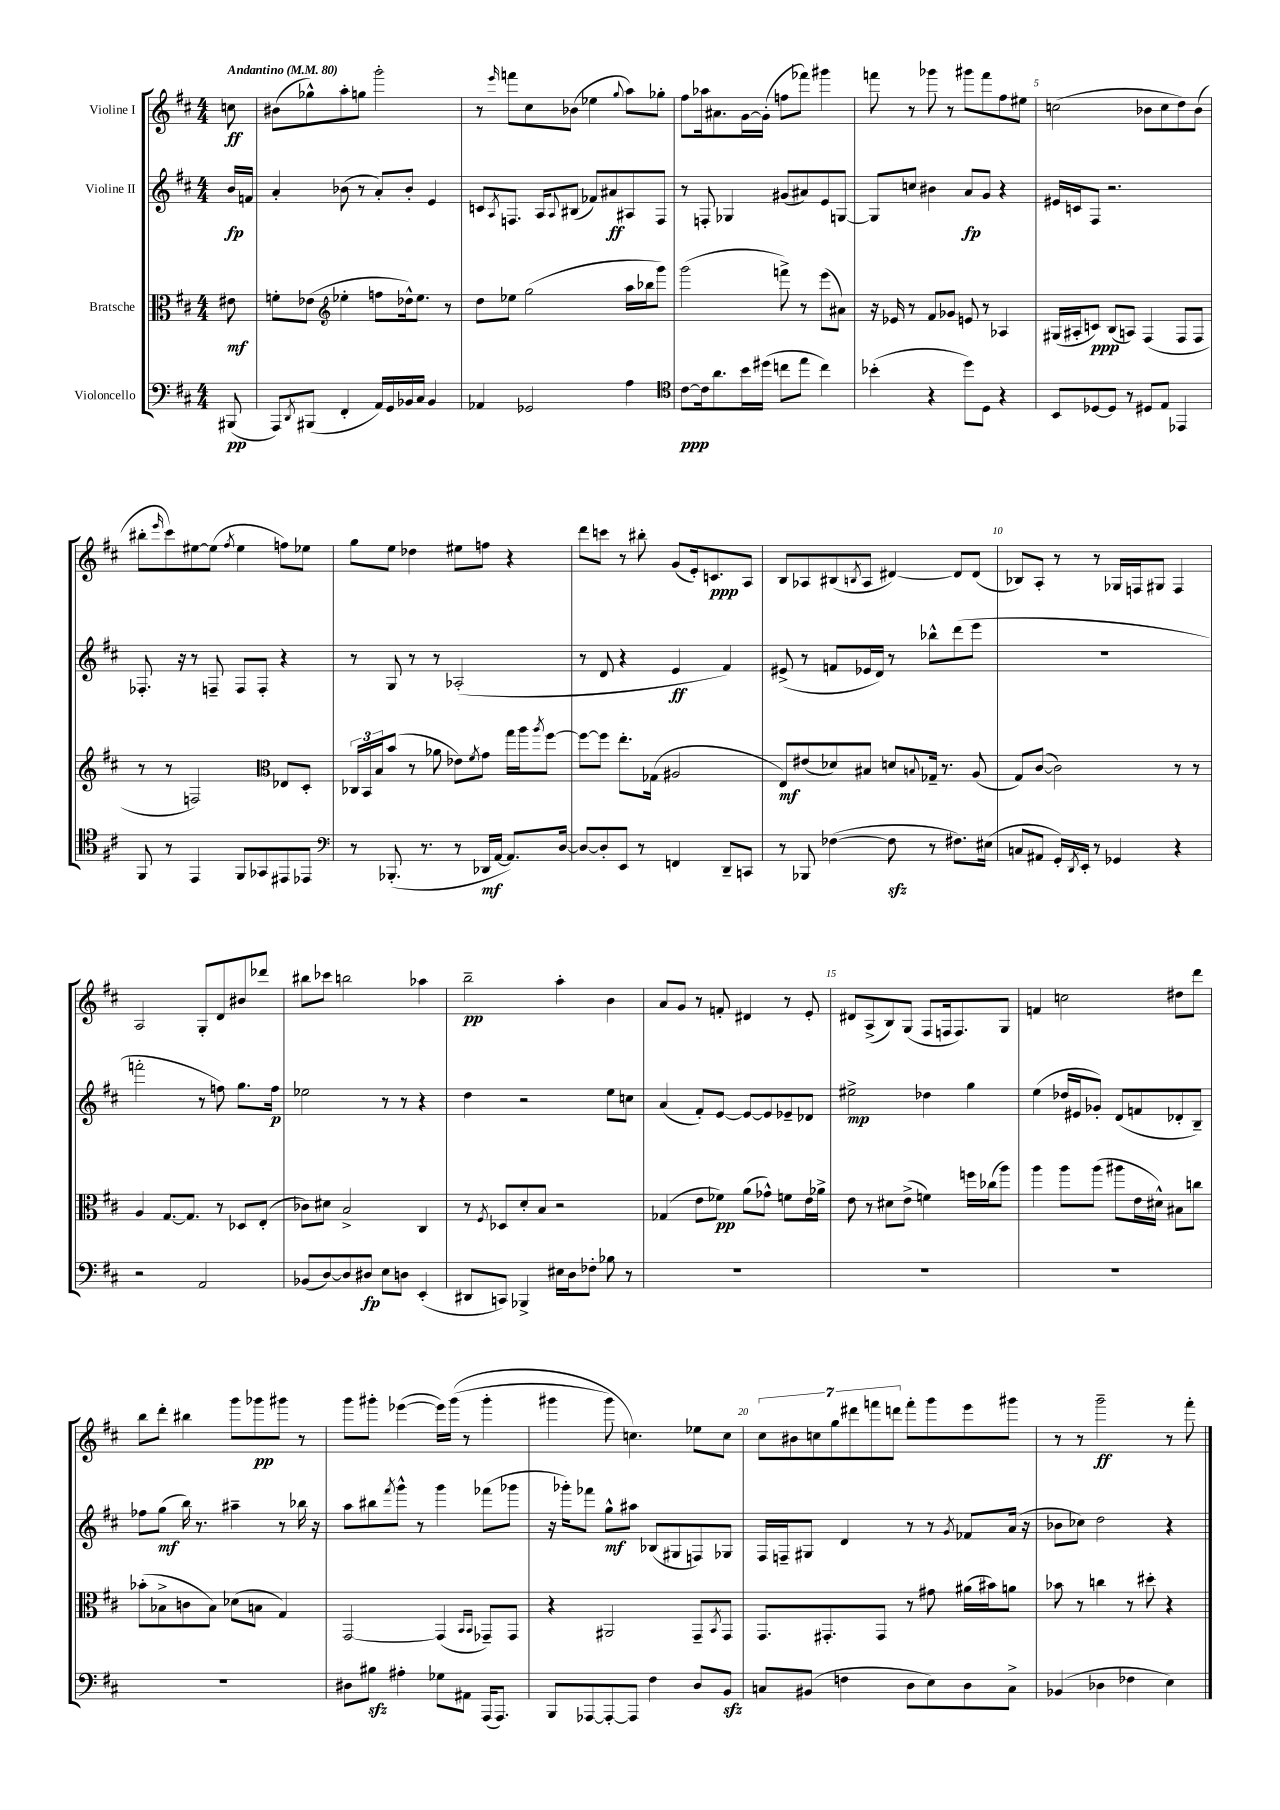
<<
\new StaffGroup <<
\new Staff = "s0" \with { instrumentName = "Violine I" } {
    \clef treble \key d \major \numericTimeSignature \time 4/4 \partial 8 \tempo "Andantino" 4 = 80
    c''8\ff |
    bis'8( ges''8-^) a''8-. g''8 g'''2-. |
    r8 \grace { e'''16 } f'''8 cis''8 bes'8( ees''4 \appoggiatura { g''8 } a''8) ges''8-. |
    fis''8 aes''16 ais'8. g'16~ g'16-.( f''8 fes'''8) gis'''4 |
    f'''8 r8 ges'''8 r8 gis'''8 f'''8 fis''8 eis''8 |
    c''2( bes'8 c''8 d''8) bes'8( |
    bis''8-. \grace { e'''16 } cis'''8) eis''8~ eis''8( \acciaccatura { fis''8 } eis''4 f''8) ees''8 |
    g''8 e''8 des''4 eis''8 f''8 r4 |
    d'''8 c'''8 r8 bis''8-. g'8( e'16-.) c'8.\ppp a8 |
    b8 aes8 bis8( \acciaccatura { b8 } aes8 dis'4~) dis'8 dis'8( |
    bes8) a8-. r8 r8 ges16 f16 gis8 f4 |
    a2 g8-. d'8 bis'8 des'''8 |
    bis''8 ces'''8 b''2 aes''4 |
    b''2--\pp a''4-. b'4 |
    a'8 g'8 r8 f'8-. dis'4 r8 e'8-. |
    dis'8 a8->( b8) g8( fis8 f16 f8.) g8 |
    f'4 c''2 dis''8 d'''8 |
    b''8 d'''8-. bis''4 g'''8 ges'''8\pp gis'''8 r8 |
    g'''8 gis'''8-. ees'''4~( ees'''16) gis'''16(\( r8 gis'''4-. |
    gis'''4 gis'''8) c''4.\) ees''8 c''8 |
    \tuplet 7/4 { cis''8 bis'8 c''8 g''8 dis'''8 f'''8 d'''8 } f'''8-. g'''8 e'''8 gis'''8 |
    r8 r8 g'''2--\ff r8 fis'''8-. \bar "|." |
}
\new Staff = "s1" \with { instrumentName = "Violine II" } {
    \clef treble \key d \major \numericTimeSignature \time 4/4 \partial 8
    b'16\fp f'16 |
    a'4-. bes'8( r8 a'8-.) bes'8-. e'4 |
    c'8 \acciaccatura { a8 } f8. a16 \appoggiatura { a8 } bis8( fes'8) ais'8\ff ais8 f8 |
    r8 f8-. ges4 gis'8( ais'8) e'8 g8~ |
    g8 c''8 bis'4 a'8\fp g'8 r4 |
    eis'16 c'16 fis8 r2. |
    fes8.-. r16 r8 f8-- f8 f8-. r4 |
    r8 g8 r8 r8 aes2-.( |
    r8 d'8 r4 e'4\ff fis'4) |
    eis'8->( r8 f'8 ees'16 d'16) r8 bes''8-^ d'''8( e'''8 |
    R1 |
    f'''2-. r8 f''8) g''8. f''16\p |
    ees''2 r8 r8 r4 |
    d''4 r2 e''8 c''8 |
    a'4( fis'8-.) e'8~ e'8~ e'8 ees'8-- des'8 |
    eis''2->\mp des''4 g''4 |
    e''4( des''16 eis'16 ges'8-.) d'8( f'8 des'8-. b8--) |
    fes''8 g''8\mf( b''16) r8. ais''4-- r8 bes''16 r16 |
    a''8 bis''8 \acciaccatura { fis'''8 } g'''8-^ r8 g'''4 fes'''8( ges'''8 |
    r16 ges'''16-.) fes'''8 g''8-^\mf ais''8 bes8( gis8 f8) ges8 |
    fis16 f16-- gis8 d'4 r8 r8 \acciaccatura { g'8 } fes'8 a'16( r16 |
    bes'8 ces''8) d''2 r4 \bar "|." |
}
\new Staff = "s2" \with { instrumentName = "Bratsche" } {
    \clef alto \key d \major \numericTimeSignature \time 4/4 \partial 8
    eis'8\mf |
    f'8-. ees'8( \clef treble ees''4-. f''8 des''16-^) ees''8. r8 |
    d''8 ees''8 g''2( a''16 bes''16 g'''8) |
    g'''2( f'''8->) r8 e'''8( ais'8) |
    r16 ees'16 r8 fis'8 ges'8 e'8 r8 aes4 |
    gis16( ais16-. c'8\ppp) b8( a8) fis4( fis8 fis8 |
    r8 r8 f2) \clef alto ees8 d8-. |
    \tuplet 3/2 { ces16 b,16 b16 } b'8( r8 aes'8 ees'8) \acciaccatura { fis'8 } g'8 g''16 a''16 \acciaccatura { a''8 } fis''8~ |
    fis''8~ fis''8 e''8.-. ges16( ais2 |
    e8\mf) eis'8( des'8) bis8 d'8 \appoggiatura { b8 } ges16-- r8. a8( |
    g8) cis'8~( cis'2) r8 r8 |
    a4 g8.~ g8. r8 des8 e8-.( |
    ces'8) dis'8 b2-> cis4 |
    r8 \acciaccatura { fis8 } des8 d'8-. b8 r2 |
    ges4( e'8 fes'8\pp) a'8( ges'8-^) f'8 e'16 aes'16-> |
    e'8 r8 dis'8 e'8->( f'4) f''16 ces''16( a''8) |
    a''4 a''8 a''8( ais''8 e'16 dis'16-^) bis8 c''8 |
    bes'8-.( bes8-> c'8 bes8) des'8( b8 g4) |
    g,2~ g,4( \grace { b,16 b,16 } ges,8--) ges,8 |
    r4 ais,2 g,8-- \acciaccatura { b,8 } g,8 |
    g,8. gis,8.-. gis,8 r8 gis'8 ais'16( bis'16) a'8 |
    bes'8 r8 c''4 r8 dis''8-. r4 \bar "|." |
}
\new Staff = "s3" \with { instrumentName = "Violoncello" } {
    \clef bass \key d \major \numericTimeSignature \time 4/4 \partial 8
    bis,,8\pp( |
    a,,8) \acciaccatura { d,8 } bis,,8( fis,4-. a,16) g,16 bes,16 cis16 bes,4 |
    aes,4 ges,2 a4 |
    \clef tenor cis'8~\ppp cis'16 a'8. b'16 dis''16( c''8 e''8 c''4) |
    bes'4-.( r4 d''8) d8 r4 |
    b,8 des8~ des8 r8 dis8 e8 ees,4 |
    fis,8 r8 e,4 fis,8 ges,8 eis,8 ees,8 |
    \clef bass r8 bes,,8.-.( r8. r8 des,16\mf a,16~ a,8.) d16~ |
    d8~ d8-. e,8 r8 f,4 d,8-- c,8 |
    r8 bes,,8 fes4~( fes8\sfz r8 fis8.) eis16( |
    c8 ais,8 g,16-.) \acciaccatura { d,8 } e,16-. r8 ges,4 r4 |
    r2 a,2 |
    bes,8( d8~) d8 dis8\fp e8 d8 e,4-.( |
    dis,8 c,8) bes,,4-> eis16 d16 fes8-. bes8 r8 |
    R1 |
    R1 |
    R1 |
    R1 |
    dis8 bis8\sfz ais4-. ges8 ais,8 a,,16( a,,8.) |
    b,,8 aes,,8~ aes,,8~-. aes,,8 fis4 d8 b,8\sfz |
    c8 bis,8( f4 d8 e8) d8 c8-> |
    bes,4( des4 fes4 e4) \bar "|." |
}
>>
>>
\layout { \context { \Score \override BarNumber.break-visibility = ##(#f #t #t) barNumberVisibility = #(every-nth-bar-number-visible 5) } }
